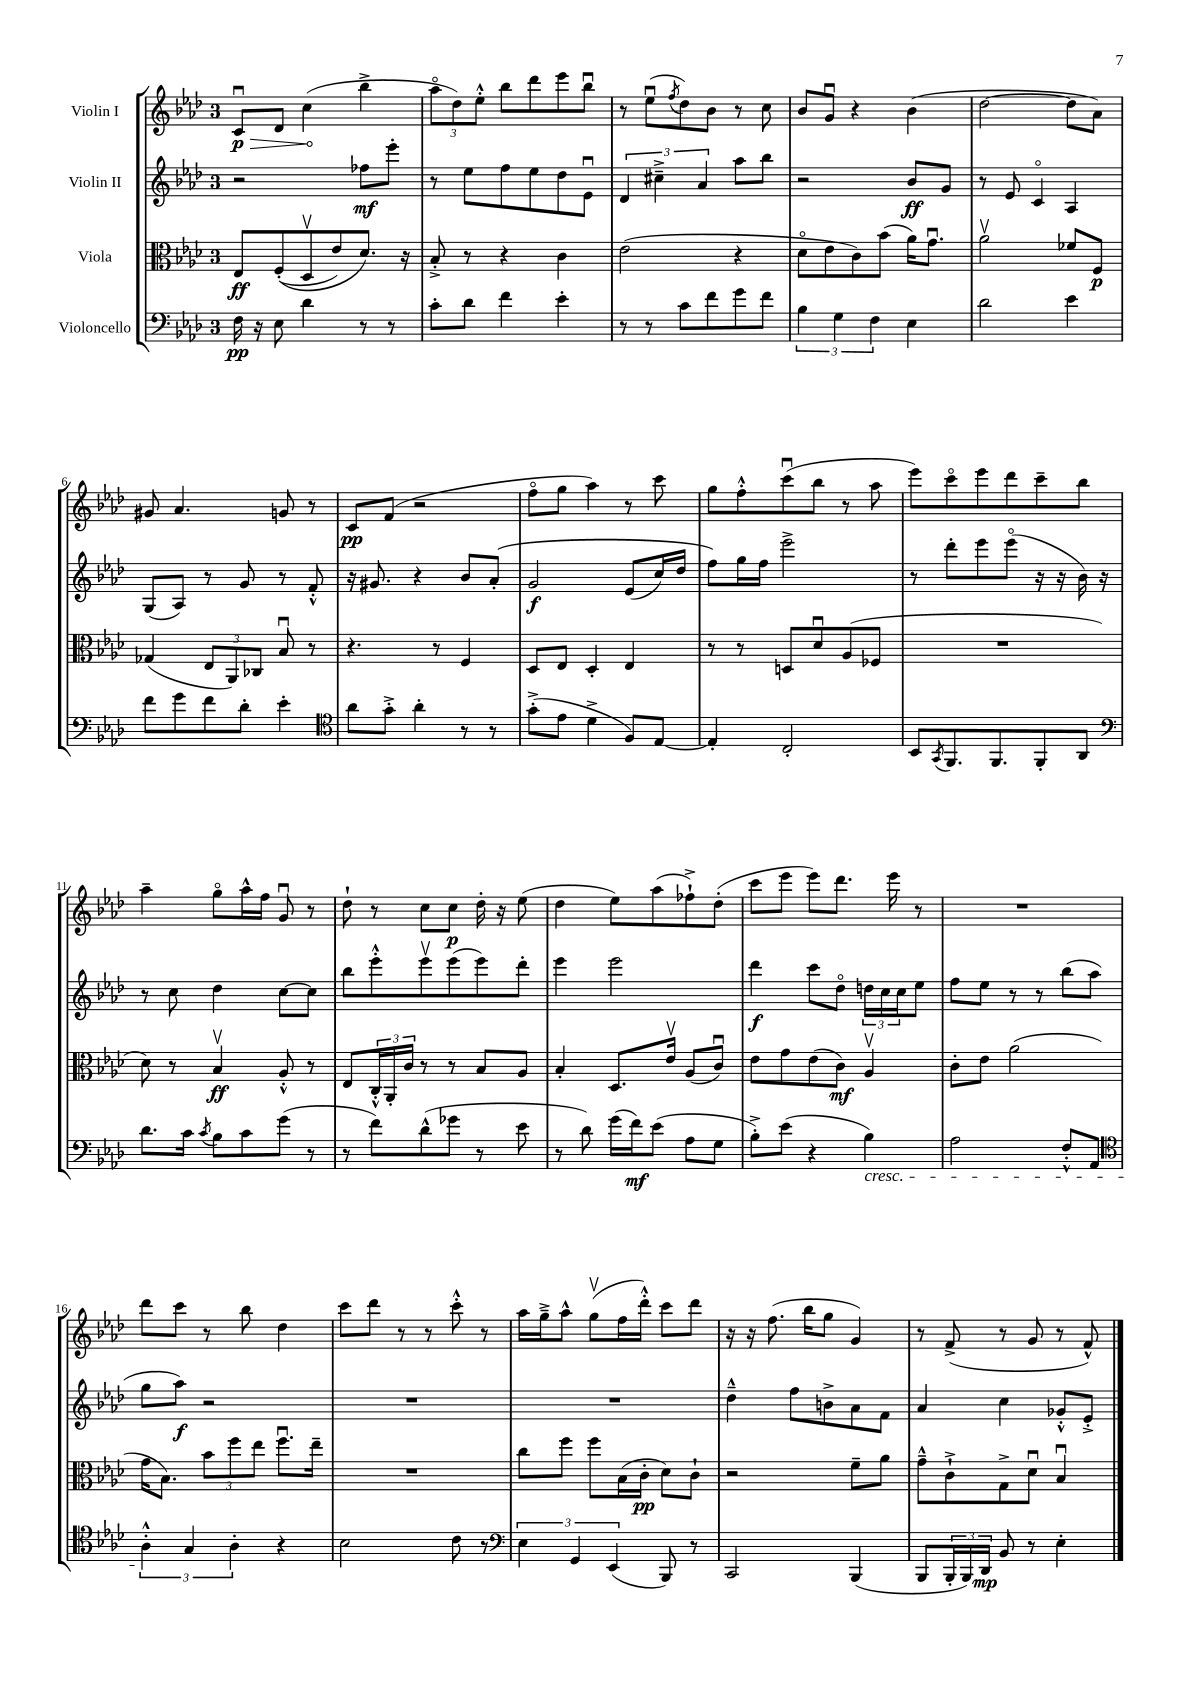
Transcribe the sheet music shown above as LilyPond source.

<<
\new StaffGroup <<
\new Staff = "s0" \with { instrumentName = "Violin I" } {
    \clef treble \key aes \major \once \override Staff.TimeSignature.style = #'single-digit \time 3/4
    \once \override Hairpin.circled-tip = ##t c'8\downbow\p\> des'8 c''4\!( bes''4-> |
    \tuplet 3/2 { aes''8\flageolet des''8) ees''8-.-^ } bes''8 des'''8 ees'''8 bes''8\downbow |
    r8 ees''8\downbow( \acciaccatura { f''8 } des''8) bes'8 r8 c''8 |
    bes'8 g'8\downbow r4 bes'4( |
    des''2~ des''8 aes'8) |
    gis'8 aes'4. g'8 r8 |
    c'8\pp f'8( r2 |
    f''8\flageolet g''8 aes''4) r8 c'''8 |
    g''8 f''8-.-^ c'''8\downbow( bes''8 r8 aes''8 |
    ees'''8) c'''8\flageolet ees'''8 des'''8 c'''8-- bes''8 |
    aes''4-- g''8\flageolet aes''16-^ f''16 g'8\downbow r8 |
    des''8-! r8 c''8 c''8\p des''16-. r16 ees''8( |
    des''4 ees''8) aes''8( fes''8-!->) des''8-.( |
    c'''8 ees'''8 ees'''8) des'''8. ees'''16 r8 |
    R2. |
    des'''8 c'''8 r8 bes''8 des''4 |
    c'''8 des'''8 r8 r8 c'''8-.-^ r8 |
    aes''16 g''16---> aes''8-^ g''8\upbow( f''16 des'''16-.-^) c'''8 des'''8 |
    r16 r16 f''8.( bes''16 g''8 g'4) |
    r8 f'8->( r8 g'8 r8 f'8-^) \bar "|." |
}
\new Staff = "s1" \with { instrumentName = "Violin II" } {
    \clef treble \key aes \major \once \override Staff.TimeSignature.style = #'single-digit \time 3/4
    r2 fes''8\mf ees'''8-. |
    r8 ees''8 f''8 ees''8 des''8 ees'8\downbow |
    \tuplet 3/2 { des'4 cis''4---> aes'4 } aes''8 bes''8 |
    r2 bes'8\ff g'8 |
    r8 ees'8 c'4\flageolet aes4 |
    g8( aes8) r8 g'8 r8 f'8-.-^ |
    r16 gis'8. r4 bes'8 aes'8-.\( |
    g'2\f ees'8( c''16) des''16 |
    f''8\) g''16 f''16 ees'''2-> |
    r8 des'''8-. ees'''8 ees'''8\flageolet( r16 r16 bes'16) r16 |
    r8 c''8 des''4 c''8~ c''8 |
    bes''8 ees'''8-.-^ ees'''8\upbow ees'''8( ees'''8) des'''8-. |
    ees'''4 ees'''2 |
    des'''4\f c'''8 des''8\flageolet \tuplet 3/2 { d''16 c''16 c''16 } ees''8 |
    f''8 ees''8 r8 r8 bes''8( aes''8 |
    g''8 aes''8\f) r2 |
    R2. |
    R2. |
    des''4---^ f''8 b'8-> aes'8 f'8 |
    aes'4 c''4 ges'8-.-^ ees'8-.-> \bar "|." |
}
\new Staff = "s2" \with { instrumentName = "Viola" } {
    \clef alto \key aes \major \once \override Staff.TimeSignature.style = #'single-digit \time 3/4
    ees8\ff f8-.(\( des8\upbow ees'8) des'8.\) r16 |
    bes8-.-> r8 r4 c'4 |
    ees'2( r4 |
    des'8\flageolet ees'8 c'8) bes'8( aes'16) g'8.\downbow |
    aes'2\upbow fes'8 f8\p |
    ges4( \tuplet 3/2 { ees8 aes,8) ces8 } bes8\downbow r8 |
    r4. r8 f4 |
    des8 ees8 des4-. ees4 |
    r8 r8 d8 des'8\downbow aes8( fes8 |
    R2. |
    des'8) r8 bes4\upbow\ff aes8-.-^ r8 |
    ees8 \tuplet 3/2 { c16-.-^ aes,16-. c'16 } r8 r8 bes8 aes8 |
    bes4-. des8. ees'16\upbow aes8( c'8\downbow) |
    ees'8 g'8 ees'8( c'8\mf) aes4\upbow |
    c'8-. ees'8 aes'2( |
    g'16 bes8.) \tuplet 3/2 { bes'8 f''8 ees''8 } f''8.\downbow ees''16-- |
    R2. |
    c''8 f''8 f''8 bes16( c'16-.\pp des'8) c'8-! |
    r2 f'8-- aes'8 |
    g'8---^ c'8-!-> g8-> des'8\downbow bes4\downbow \bar "|." |
}
\new Staff = "s3" \with { instrumentName = "Violoncello" } {
    \clef bass \key aes \major \once \override Staff.TimeSignature.style = #'single-digit \time 3/4
    f16\pp r16 ees8 des'4 r8 r8 |
    c'8-. des'8 f'4 ees'4-. |
    r8 r8 c'8 f'8 g'8 f'8 |
    \tuplet 3/2 { bes4 g4 f4 } ees4 |
    des'2 ees'4 |
    f'8 g'8 f'8 des'8-. ees'4-. |
    \clef tenor aes'8 g'8-.-> aes'4-. r8 r8 |
    g'8-.->( ees'8 des'4-> f8) ees8~ |
    ees4-. c2-. |
    bes,8 \acciaccatura { g,8 } f,8. f,8. f,8-. aes,8 |
    \clef bass des'8. c'16 \acciaccatura { c'8 } bes8 c'8 g'8( r8 |
    r8 f'8) des'8-^( ges'8 r8 ees'8 |
    r8 des'8) g'16( f'16\mf) ees'8( aes8 g8 |
    bes8-.->) ees'8( r4 bes4\cresc) |
    aes2 f8-.-^ aes,8 |
    \clef tenor \tuplet 3/2 { aes4-.-^\! g4 aes4-. } r4 |
    bes2 c'8 r8 |
    \clef bass \tuplet 3/2 { ees4 g,4 ees,4( } bes,,8) r8 |
    c,2 bes,,4( |
    bes,,8 \tuplet 3/2 { bes,,16-. bes,,16) des,16\mp } bes,8 r8 ees4-. \bar "|." |
}
>>
>>
